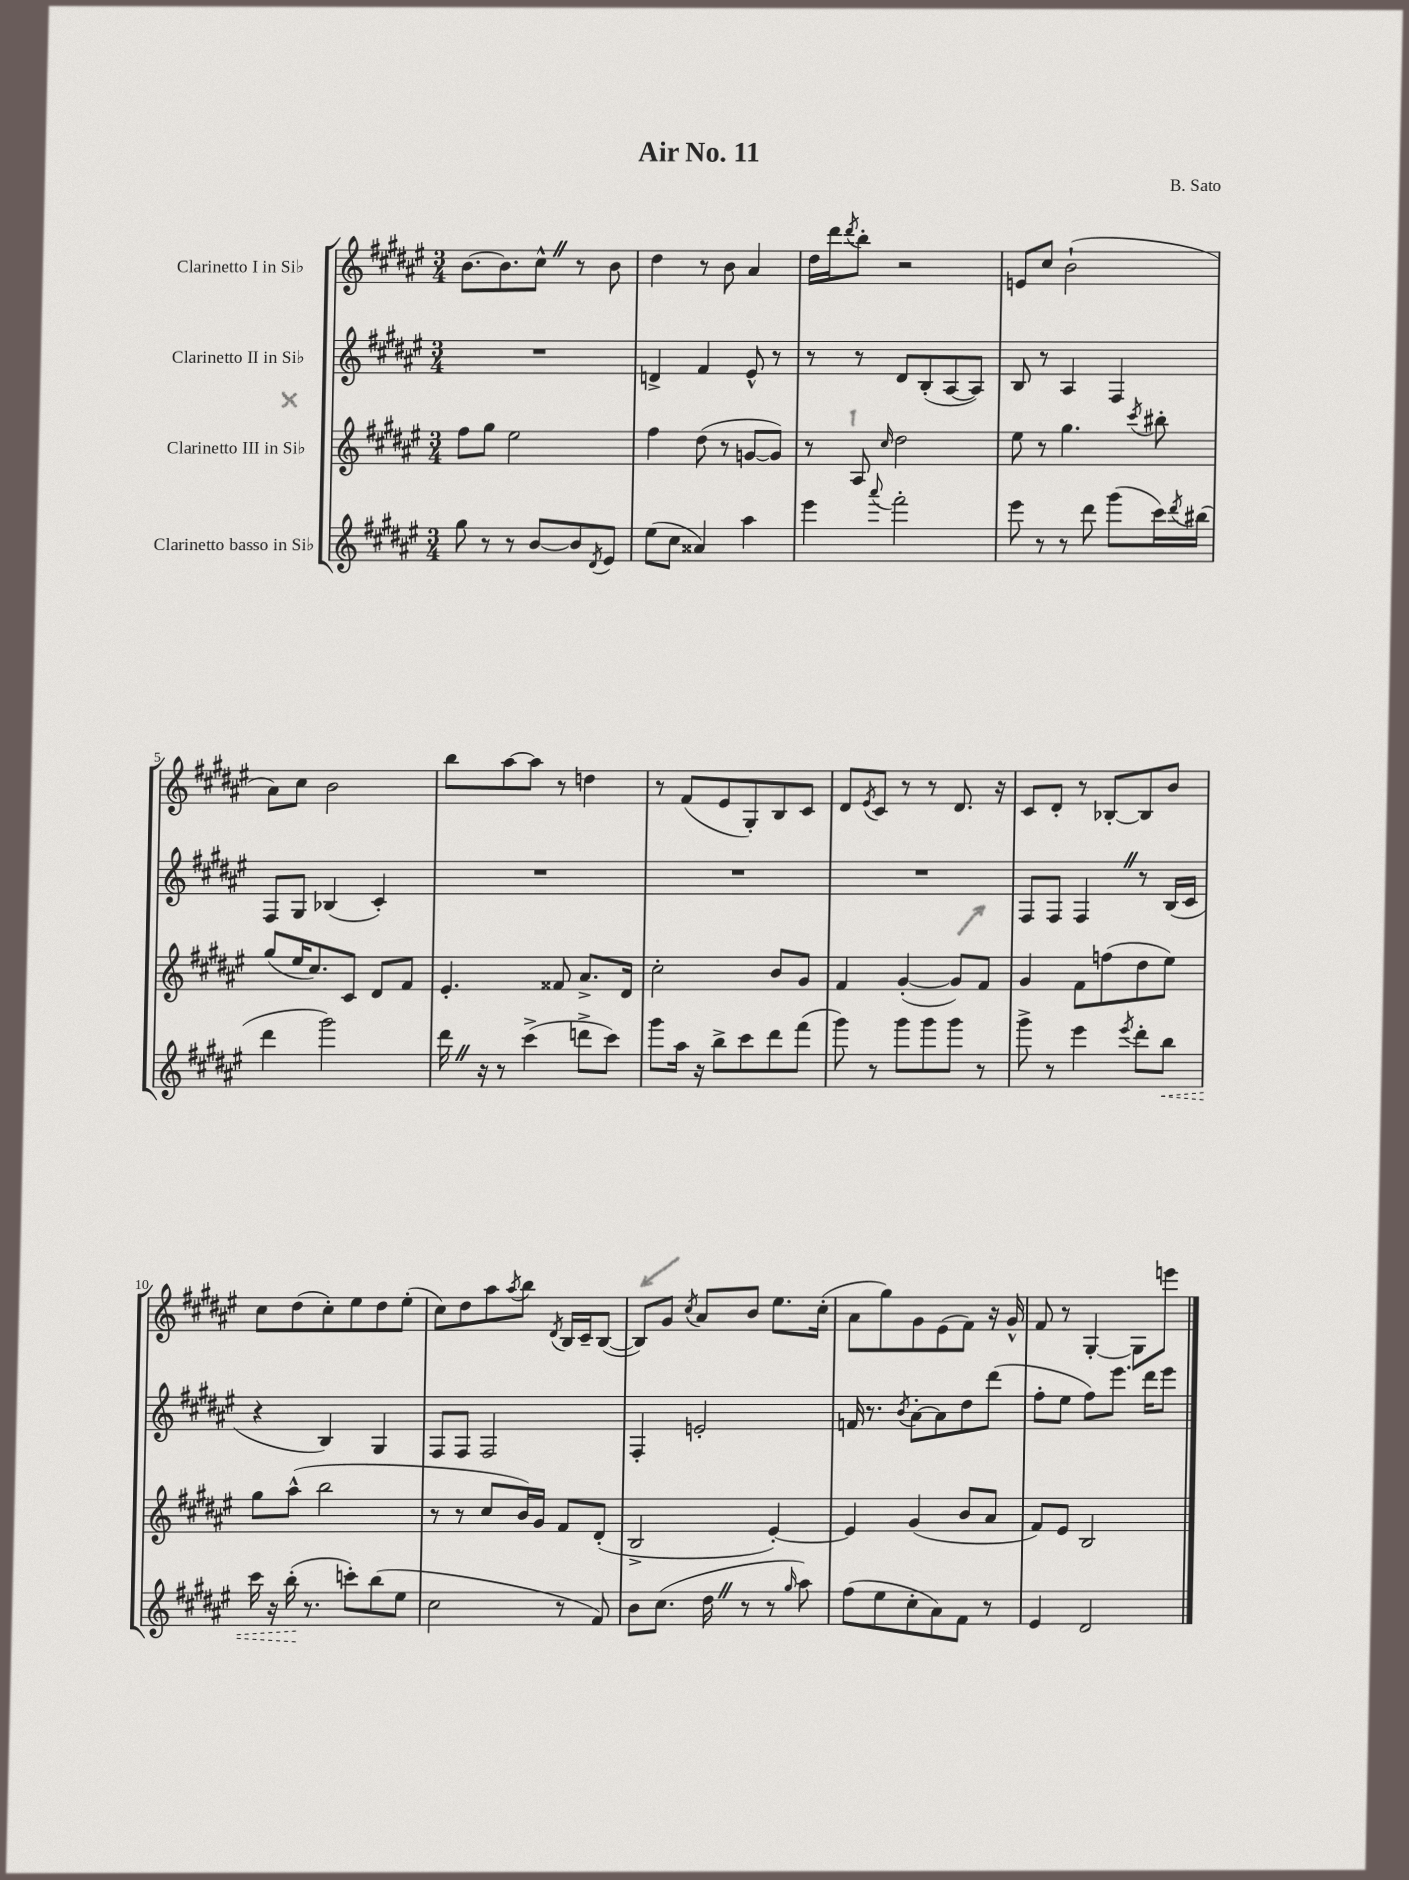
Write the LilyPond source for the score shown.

\header { title = "Air No. 11" composer = "B. Sato" }
<<
\new StaffGroup <<
\new Staff = "s0" \with { instrumentName = "Clarinetto I in Sib" } {
    \clef treble \key fis \major \numericTimeSignature \time 3/4
    b'8.~ b'8. cis''8-^ \once \override BreathingSign.text = \markup { \musicglyph "scripts.caesura.straight" } \breathe r8 b'8 |
    dis''4 r8 b'8 ais'4 |
    dis''16 dis'''16 \acciaccatura { dis'''8 } b''8-. r2 |
    e'8 cis''8 b'2-!( |
    ais'8) cis''8 b'2 |
    b''8 ais''8~ ais''8 r8 d''4 |
    r8 fis'8( eis'8 gis8-.) b8 cis'8 |
    dis'8 \acciaccatura { eis'8 } cis'8 r8 r8 dis'8. r16 |
    cis'8 dis'8-. r8 bes8~-. bes8 b'8 |
    cis''8 dis''8( cis''8-.) eis''8 dis''8 eis''8-.( |
    cis''8) dis''8 ais''8 \acciaccatura { ais''8 } b''8 \acciaccatura { dis'8 } b16 cis'16-- b8~( |
    b8) gis'8 \acciaccatura { cis''8 } ais'8 b'8 eis''8. cis''16-.( |
    ais'8 gis''8) gis'8 eis'8( fis'8) r16 gis'16-^ |
    fis'8 r8 gis4~-. gis8 e'''8 \bar "|." |
}
\new Staff = "s1" \with { instrumentName = "Clarinetto II in Sib" } {
    \clef treble \key fis \major \numericTimeSignature \time 3/4
    R2. |
    d'4-> fis'4 eis'8-^ r8 |
    r8 r8 dis'8 b8-.( ais8~ ais8) |
    b8 r8 ais4 fis4 |
    fis8 gis8 bes4( cis'4-.) |
    R2. |
    R2. |
    R2. |
    fis8 fis8 fis4 \once \override BreathingSign.text = \markup { \musicglyph "scripts.caesura.straight" } \breathe r8 b16( cis'16 |
    r4 b4) gis4 |
    fis8 fis8 fis2 |
    fis4-. e'2-. |
    f'16 r8. \acciaccatura { b'8 } ais'8~-. ais'8 dis''8 dis'''8( |
    fis''8-. eis''8 fis''8) eis'''8. dis'''16 eis'''8 \bar "|." |
}
\new Staff = "s2" \with { instrumentName = "Clarinetto III in Sib" } {
    \clef treble \key fis \major \numericTimeSignature \time 3/4
    fis''8 gis''8 eis''2 |
    fis''4 dis''8( r8 g'8~ g'8) |
    r8 ais8 \grace { cis''16 } dis''2 |
    eis''8 r8 gis''4. \acciaccatura { cis'''8 } bis''8-. |
    gis''8( eis''16 cis''8.) cis'8 dis'8 fis'8 |
    eis'4.-. fisis'8 ais'8.-> dis'16 |
    cis''2-. b'8 gis'8 |
    fis'4 gis'4~-.( gis'8) fis'8 |
    gis'4 fis'8 f''8( dis''8 eis''8) |
    gis''8 ais''8-^( b''2 |
    r8 r8 cis''8 b'16) gis'16 fis'8 dis'8-.( |
    b2-> eis'4~-.) |
    eis'4 gis'4( b'8 ais'8 |
    fis'8) eis'8 b2 \bar "|." |
}
\new Staff = "s3" \with { instrumentName = "Clarinetto basso in Sib" } {
    \clef treble \key fis \major \numericTimeSignature \time 3/4
    gis''8 r8 r8 b'8~ b'8 \acciaccatura { dis'8 } eis'8 |
    eis''8( cis''8 aisis'4) ais''4 |
    eis'''4 \appoggiatura { ais'''8 } fis'''2-. |
    eis'''8 r8 r8 dis'''8 gis'''8( cis'''16) \acciaccatura { dis'''8 } bis''16( |
    dis'''4 gis'''2) |
    dis'''16 \once \override BreathingSign.text = \markup { \musicglyph "scripts.caesura.straight" } \breathe r16 r8 cis'''4->( d'''8-> cis'''8) |
    gis'''8 ais''16 r16 b''8-> cis'''8 dis'''8 fis'''8( |
    gis'''8) r8 gis'''8 gis'''8 gis'''8 r8 |
    gis'''8-> r8 eis'''4 \acciaccatura { eis'''8 } dis'''8-. \once \override Hairpin.style = #'dashed-line b''8\< |
    cis'''16 r16 b''16-.\!( r8. c'''8-.) b''8( eis''8 |
    cis''2 r8 fis'8) |
    b'8 cis''8.( dis''16 \once \override BreathingSign.text = \markup { \musicglyph "scripts.caesura.straight" } \breathe r8 r8 \grace { gis''16 } ais''8) |
    fis''8( eis''8 cis''8-. ais'8) fis'8 r8 |
    eis'4 dis'2 \bar "|." |
}
>>
>>
